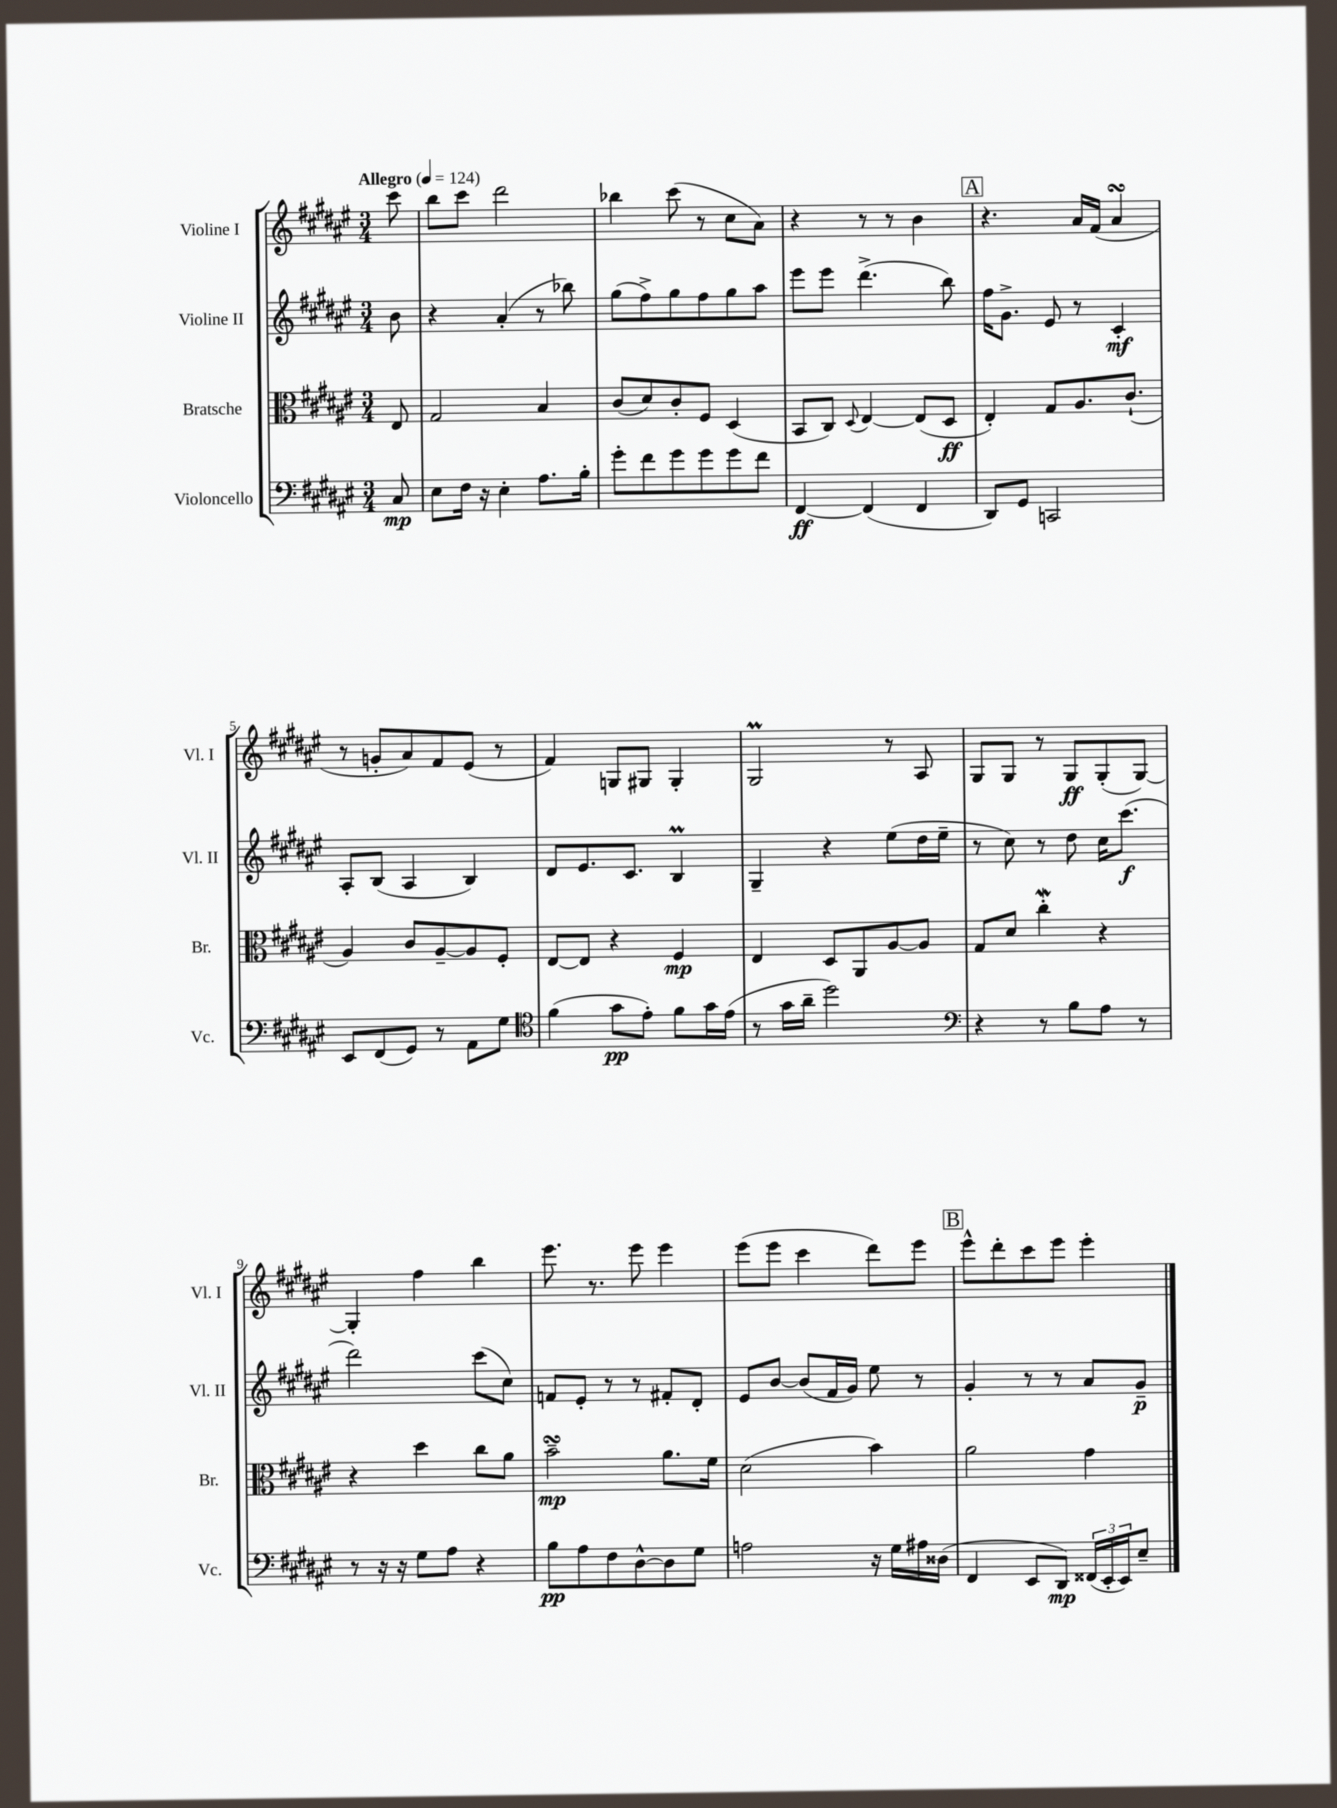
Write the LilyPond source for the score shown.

<<
\new StaffGroup <<
\new Staff = "s0" \with { instrumentName = "Violine I" shortInstrumentName = "Vl. I" } {
    \clef treble \key fis \major \numericTimeSignature \time 3/4 \partial 8 \tempo "Allegro" 4 = 124
    cis'''8 |
    b''8 cis'''8 dis'''2 |
    bes''4 cis'''8( r8 cis''8 ais'8) |
    r4 r8 r8 b'4 |
    \mark \markup { \box "A" } r4. ais'16 fis'16( ais'4\turn |
    r8 g'8-. ais'8) fis'8 eis'8( r8 |
    fis'4) g8 gis8 gis4-. |
    gis2\prall r8 ais8 |
    gis8 gis8 r8 gis8\ff gis8-.( gis8~) |
    gis4-. fis''4 b''4 |
    eis'''8. r8. eis'''8 eis'''4 |
    eis'''8( eis'''8 cis'''4 dis'''8) eis'''8 |
    \mark \markup { \box "B" } eis'''8-^ dis'''8-. cis'''8 eis'''8 eis'''4-. \bar "|." |
}
\new Staff = "s1" \with { instrumentName = "Violine II" shortInstrumentName = "Vl. II" } {
    \clef treble \key fis \major \numericTimeSignature \time 3/4 \partial 8
    b'8 |
    r4 ais'4-.( r8 bes''8) |
    gis''8( fis''8->) gis''8 fis''8 gis''8 ais''8 |
    eis'''8 eis'''8 dis'''4.->( b''8) |
    \mark \markup { \box "A" } fis''16 gis'8.-> eis'8 r8 cis'4-.\mf |
    ais8-. b8( ais4 b4) |
    dis'8 eis'8. cis'8. b4\prall |
    gis4-- r4 eis''8( dis''16 eis''16-- |
    r8 cis''8) r8 dis''8 cis''16 cis'''8.\f( |
    dis'''2) cis'''8( cis''8) |
    f'8 eis'8-. r8 r8 fis'8-. dis'8-. |
    eis'8 b'8~ b'8( fis'16 gis'16) eis''8 r8 |
    \mark \markup { \box "B" } gis'4-. r8 r8 ais'8 gis'8--\p \bar "|." |
}
\new Staff = "s2" \with { instrumentName = "Bratsche" shortInstrumentName = "Br." } {
    \clef alto \key fis \major \numericTimeSignature \time 3/4 \partial 8
    eis8 |
    gis2 b4 |
    cis'8( dis'8) cis'8-. fis8 dis4( |
    b,8 cis8) \appoggiatura { dis8 } eis4~ eis8( dis8\ff |
    \mark \markup { \box "A" } eis4-.) gis8 ais8. cis'8.-!( |
    ais4) cis'8 ais8~-- ais8 fis8-. |
    eis8~ eis8 r4 fis4\mp |
    eis4 dis8 ais,8 ais8~ ais8 |
    gis8 dis'8 cis''4-.\mordent r4 |
    r4 dis''4 cis''8 ais'8 |
    b'2--\turn\mp ais'8. fis'16 |
    dis'2( b'4) |
    \mark \markup { \box "B" } ais'2 gis'4 \bar "|." |
}
\new Staff = "s3" \with { instrumentName = "Violoncello" shortInstrumentName = "Vc." } {
    \clef bass \key fis \major \numericTimeSignature \time 3/4 \partial 8
    cis8\mp |
    eis8 fis16 r16 eis4-. ais8. b16-. |
    gis'8-. fis'8 gis'8 gis'8 gis'8 fis'8 |
    fis,4~\ff fis,4( fis,4 |
    \mark \markup { \box "A" } dis,8) gis,8 c,2 |
    eis,8 fis,8( gis,8) r8 ais,8 gis8 |
    \clef tenor fis'4( gis'8\pp eis'8-.) fis'8 gis'16 eis'16( |
    r8 gis'16 ais'16-- dis''2) |
    \clef bass r4 r8 b8 ais8 r8 |
    r8 r16 r16 gis8 ais8 r4 |
    b8\pp ais8 fis8 dis8~-^ dis8 gis8 |
    a2 r16 gis16 ais16 disis16( |
    \mark \markup { \box "B" } fis,4 eis,8 dis,8\mp) \tuplet 3/2 { fisis,16( eis,16-. eis,16) } eis8-- \bar "|." |
}
>>
>>
